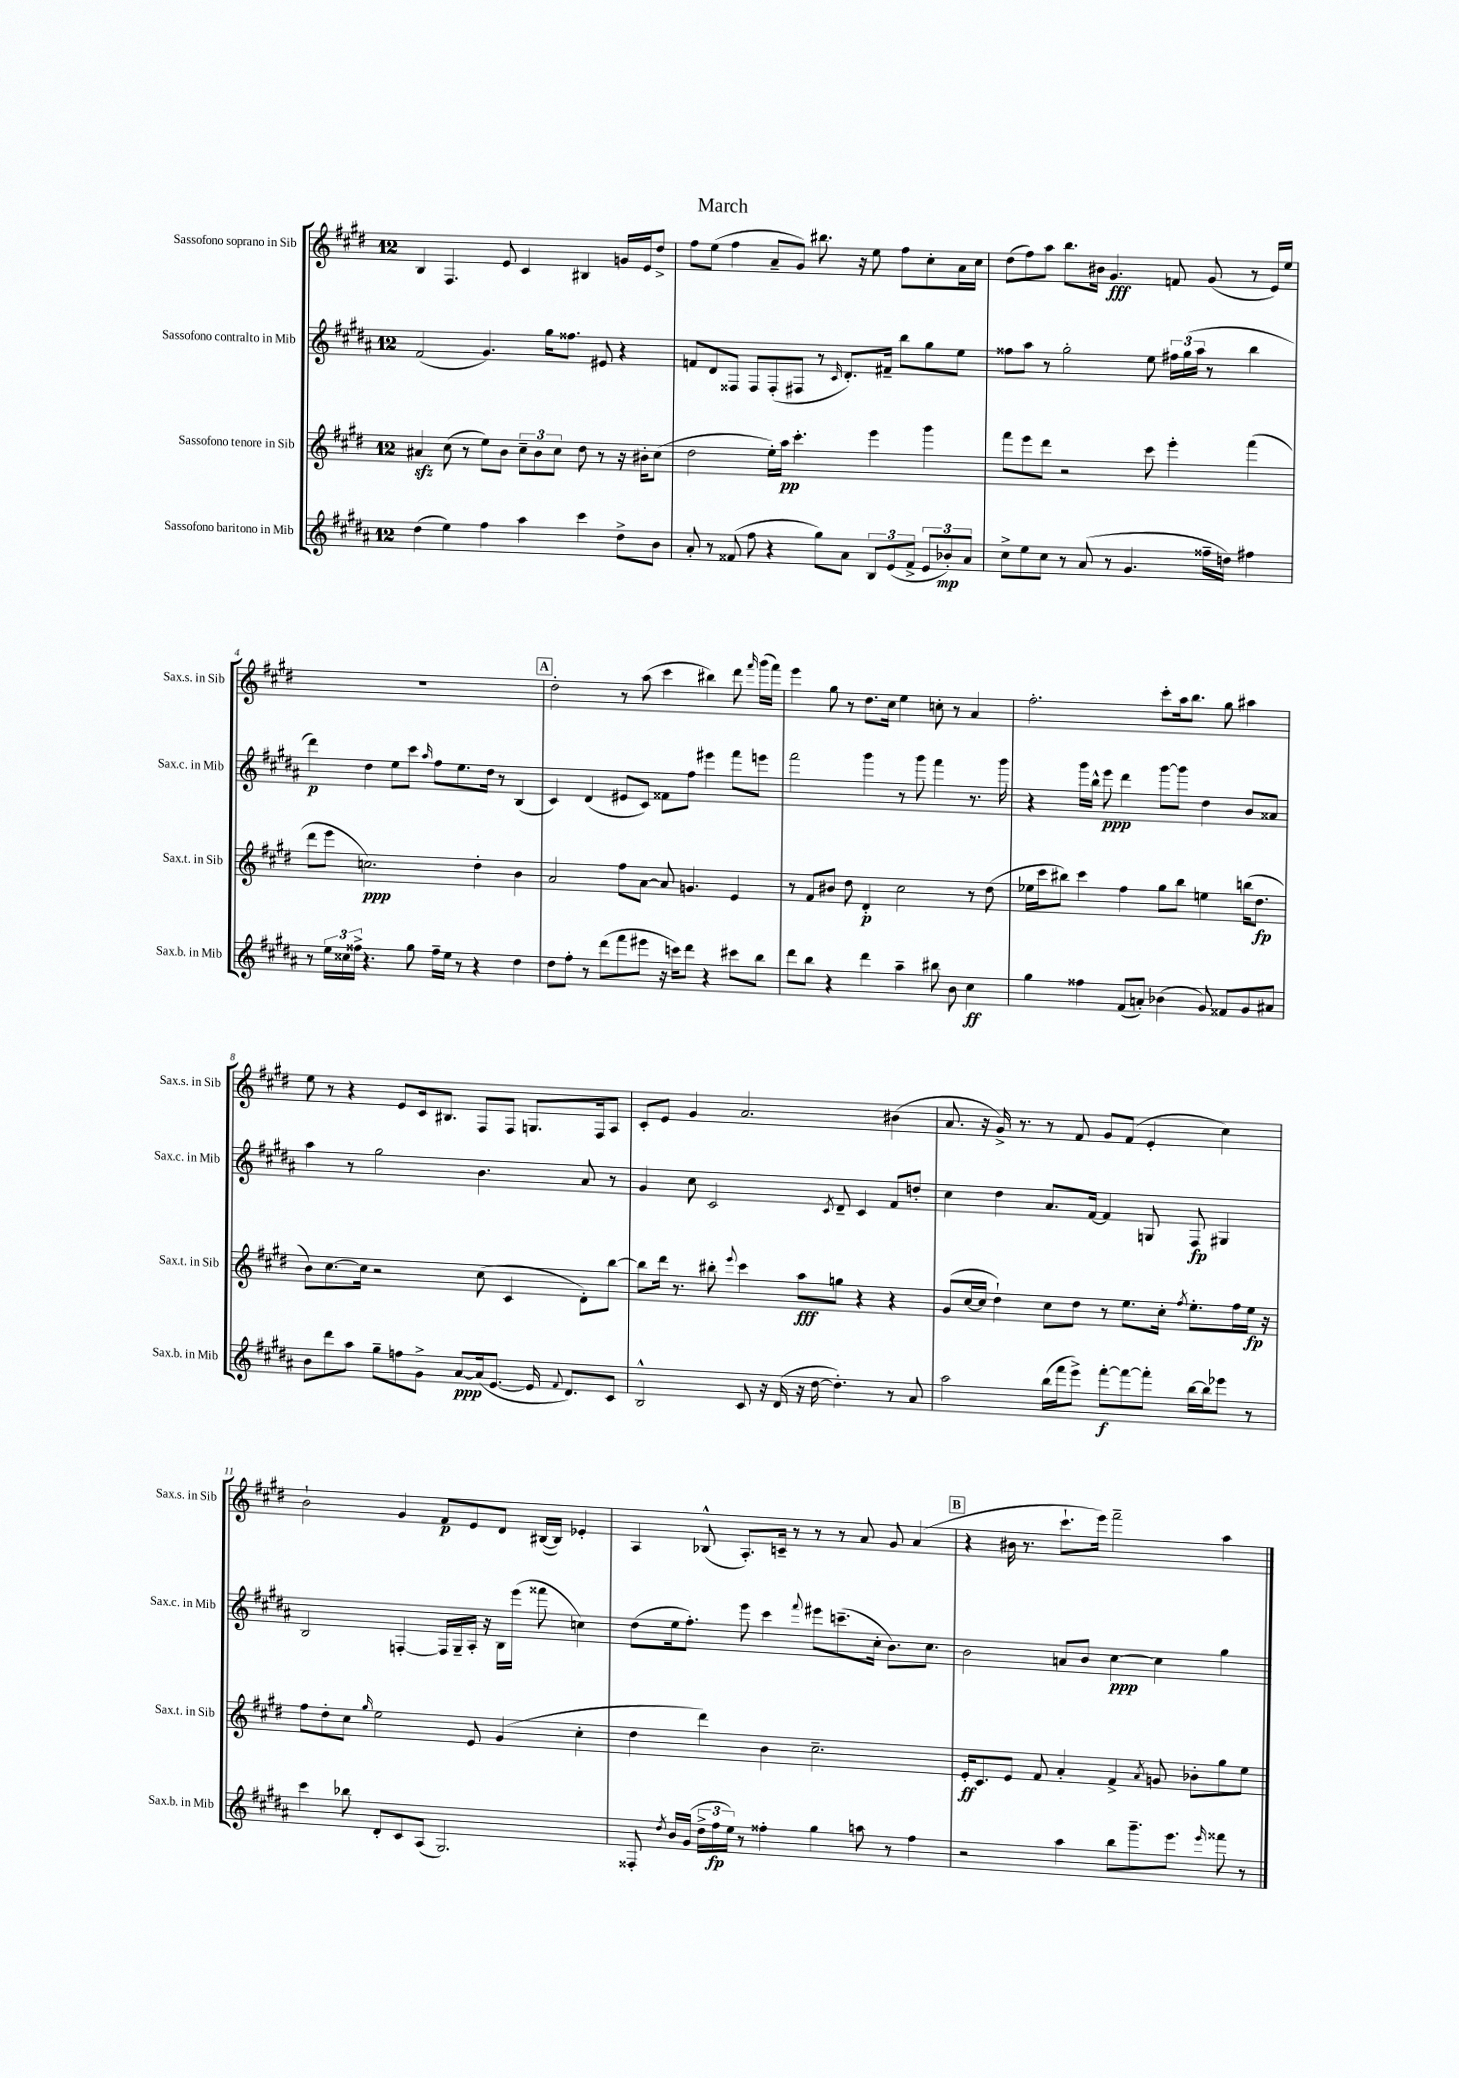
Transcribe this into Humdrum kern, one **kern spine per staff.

**kern	**kern	**kern	**kern
*staff4	*staff3	*staff2	*staff1
*clefG2	*clefG2	*clefG2	*clefG2
*k[f#c#g#d#a#]	*k[f#c#g#d#]	*k[f#c#g#d#a#]	*k[f#c#g#d#]
*M12/8	*M12/8	*M12/8	*M12/8
(4dd#	4a#	(2f#	4B
4ee)	(8cc#	.	4.F#
.	8r	.	.
4ff#	8ee)	4.g#)	.
.	8b	.	8e
4aa#	12cc#~	.	4c#
.	12b	.	.
.	.	16gg#	.
.	12cc#	.	.
.	.	8.ff##	.
4ccc#	8dd#	.	4B#
.	8r	8e#	.
8dd#^	16r	4r	16g
.	16b#'	.	16e
8b	(8cc#	.	8dd#^
=	=	=	=
8a#'	2dd#	8f	8ff#
8r	.	8d#	(8ee
(8f##	.	8F##	4ff#
8ff#	.	8F##	.
4r	16ee')	(8F##'	8a~
.	16aa	.	.
.	4.ccc#'	8F#	8g#)
8gg#)	.	8r	8.bb#
.	.	16qqc#	.
8a#	.	8.d#')	.
.	.	.	16r
12B	4eee	.	8ee
.	.	16f#~	.
(12e	.	.	.
.	.	8bb	8ff#
12f##^	.	.	.
12e	4ggg#	8gg#	8cc#'
12b-')	.	.	.
.	.	8ee	16a
12a#	.	.	.
.	.	.	16cc#
=	=	=	=
8cc#^	8fff#	8ff##	(8dd#
8ee	8eee	8aa#	8ff#)
8cc#	8ddd#	8r	8aa
8r	2r	2gg#'	8.bb
(8a#	.	.	.
.	.	.	16b#
8r	.	.	4.g#
4.g#	.	.	.
.	8ccc#	8ee	.
.	4eee'	24ff#	8f
.	.	(24gg#	.
.	.	24aa#	.
16ff##~	.	8r	(8g#
16dd)	.	.	.
4ff#	(4fff#	4bb	8r
.	.	.	16e)
.	.	.	16ee
=	=	=	=
8r	8ddd#	4ddd#)	1.r
24ee	8eee	.	.
24cc##	.	.	.
24ff##^	.	.	.
4.r	2.cc)	4dd#	.
.	.	8ee	.
8gg#	.	8ccc#	.
.	.	16qqaa#	.
16ff##~	.	8ff#	.
16ee	.	.	.
8r	.	8.ee	.
4r	4dd#'	.	.
.	.	16dd#	.
.	.	8r	.
4dd#	4b	(4B	.
=	=	=	=
8dd#	2a	4c#)	2dd#'
8ff#'	.	.	.
8r	.	(4d#	.
(8ddd#	.	.	.
8fff#	8ff#	8e#	8r
8eee#	[8a	8c#)	(8aa
16r	8a]	8f##	4ccc#
16ccc)	.	.	.
8ddd#	4.g	8ff#	.
4r	.	4eee#	4bb#)
8ccc#	4e	8fff#	8ddd#
.	.	.	16qqfff#
8bb	.	8eee	(16ggg#
.	.	.	16fff#)
=	=	=	=
8ddd#	8r	2fff#	4eee
8bb	8f#	.	.
4r	8b#	.	8gg#
.	8dd#	.	8r
4ddd#	4d#'	4ggg#	8.dd#
.	.	.	16cc#
4aa#~	2cc#	8r	4ee
.	.	8ggg#	.
8bb#	.	4fff#	8cc'
8b	.	.	8r
4cc#	8r	8.r	4a
.	(8dd#	.	.
.	.	16ggg#	.
=	=	=	=
4gg#	16ee-	4r	2.ff#'
.	16ccc#	.	.
.	8bb#)	.	.
4ff##	4ccc#	16ggg#	.
.	.	16bb^^	.
.	.	8eee	.
(8f#	4ff#	4ddd#	.
8a')	.	.	.
(4b-	8gg#	[8ggg#	8ccc#'
.	8bb#	8ggg#]	16aa
.	.	.	8.bb
8g#)	4ee	4dd#	.
8f##	.	.	8gg#
8g#	(16bb	8b	4aa#
.	8.dd#	.	.
8a#	.	8a##	.
=	=	=	=
8b	8b)	4aa#	8ee
8ddd#	[8.cc#	.	8r
8aa#	.	8r	4r
.	16cc#]	.	.
8gg#~	2r	2gg#	.
8ff	.	.	8e
8g#^	.	.	16c#
.	.	.	8.B#
[8a#	.	.	.
(16a#]	(8cc#	4.b	8F#
[8.e	.	.	.
.	4c#	.	8F#
16e]	.	.	8.G
8qqf#	.	.	.
8.d#)	.	.	.
.	8d#')	8a#	.
.	.	.	16F#
8c#	[8bb	8r	8A
=	=	=	=
2B^^	8bb]	4g#	8c#'
.	16ddd#	.	8e
.	8.r	.	.
.	.	8cc#	4g#
.	8bb#'	2c#	.
.	8qqeee	.	.
8c#	4ccc#	.	2.a
16r	.	.	.
(16d#	.	.	.
16r	8aa	.	.
[16dd#	.	.	.
.	.	8qc#	.
4.dd#'])	8gg	8d#~	.
.	4r	4c#	.
8r	4r	8f#	(4b#
8a#	.	8dd'	.
=	=	=	=
2aa#	(8g#	4cc#	8.a
.	[16cc#	.	.
.	16cc#]	.	16r
.	4dd#`)	4dd#	16g#^)
.	.	.	8.r
(16bb	8cc#	8.a#	8r
16fff#	.	.	.
8eee^)	8dd#	.	8f#
.	.	[16f#	.
[8fff#'	8r	4f#]	8g#
8fff#_	8.ee	.	(8f#
8fff#']	.	8G	4e'
.	16cc#'	.	.
.	8qff#	.	.
[16bb	8.ee'	8F#	.
16bb]	.	.	.
8eee-	.	4G#	4cc#)
.	16ff#	.	.
8r	16ee	.	.
.	16r	.	.
=	=	=	=
4ccc#	8ff#	2B	2b`
.	8dd#'	.	.
8bb-	8cc#	.	.
.	16qqgg#	.	.
8d#'	2ee	.	.
8c#	.	[4F'	4g#
(8A#	.	.	.
2.G#)	.	16F]	8f#
.	.	16G#~	.
.	8e	16A#'	8e
.	.	16r	.
.	(4g#	16B	8d#
.	.	(16eee	.
.	.	8fff##	([16B#
.	.	.	16B#])
.	4cc#'	4cc)	4e-'
=	=	=	=
8F##'	4dd#	(8dd#	4A
8qdd#	.	.	.
16b	.	16ee	.
(16g#	.	8.ff#')	.
24dd#^	4ddd#)	.	(8B-^^
24ff#	.	.	.
24ee)	.	.	.
8r	.	8eee	8.A')
4ff##'	4b	4ccc#	.
.	.	.	16c~
.	.	.	8r
.	.	8qqfff#	.
4gg#	2.cc#~	8eee#	8r
.	.	(8.ccc~	8r
8aa	.	.	8a
.	.	16cc#'	.
8r	.	8.b)	8g#
4ff##	.	.	(4a
.	.	8.cc#	.
=	=	=	=
2r	16e'	2b	4r
.	8.c#	.	.
.	8e	.	16b#
.	.	.	8.r
.	8f#	.	.
4aa#	4a'	8a	8.ccc#`
.	.	8b	.
.	.	.	16eee)
8bb	4f#^	[4cc#	2fff#~
8.ggg#~	.	.	.
.	8qa	.	.
.	8g	4cc#]	.
8.eee	.	.	.
.	8b-'	.	.
16qqeee	.	.	.
8fff##	8gg#	4gg#	4aa
8r	8ee	.	.
==	==	==	==
*-	*-	*-	*-
